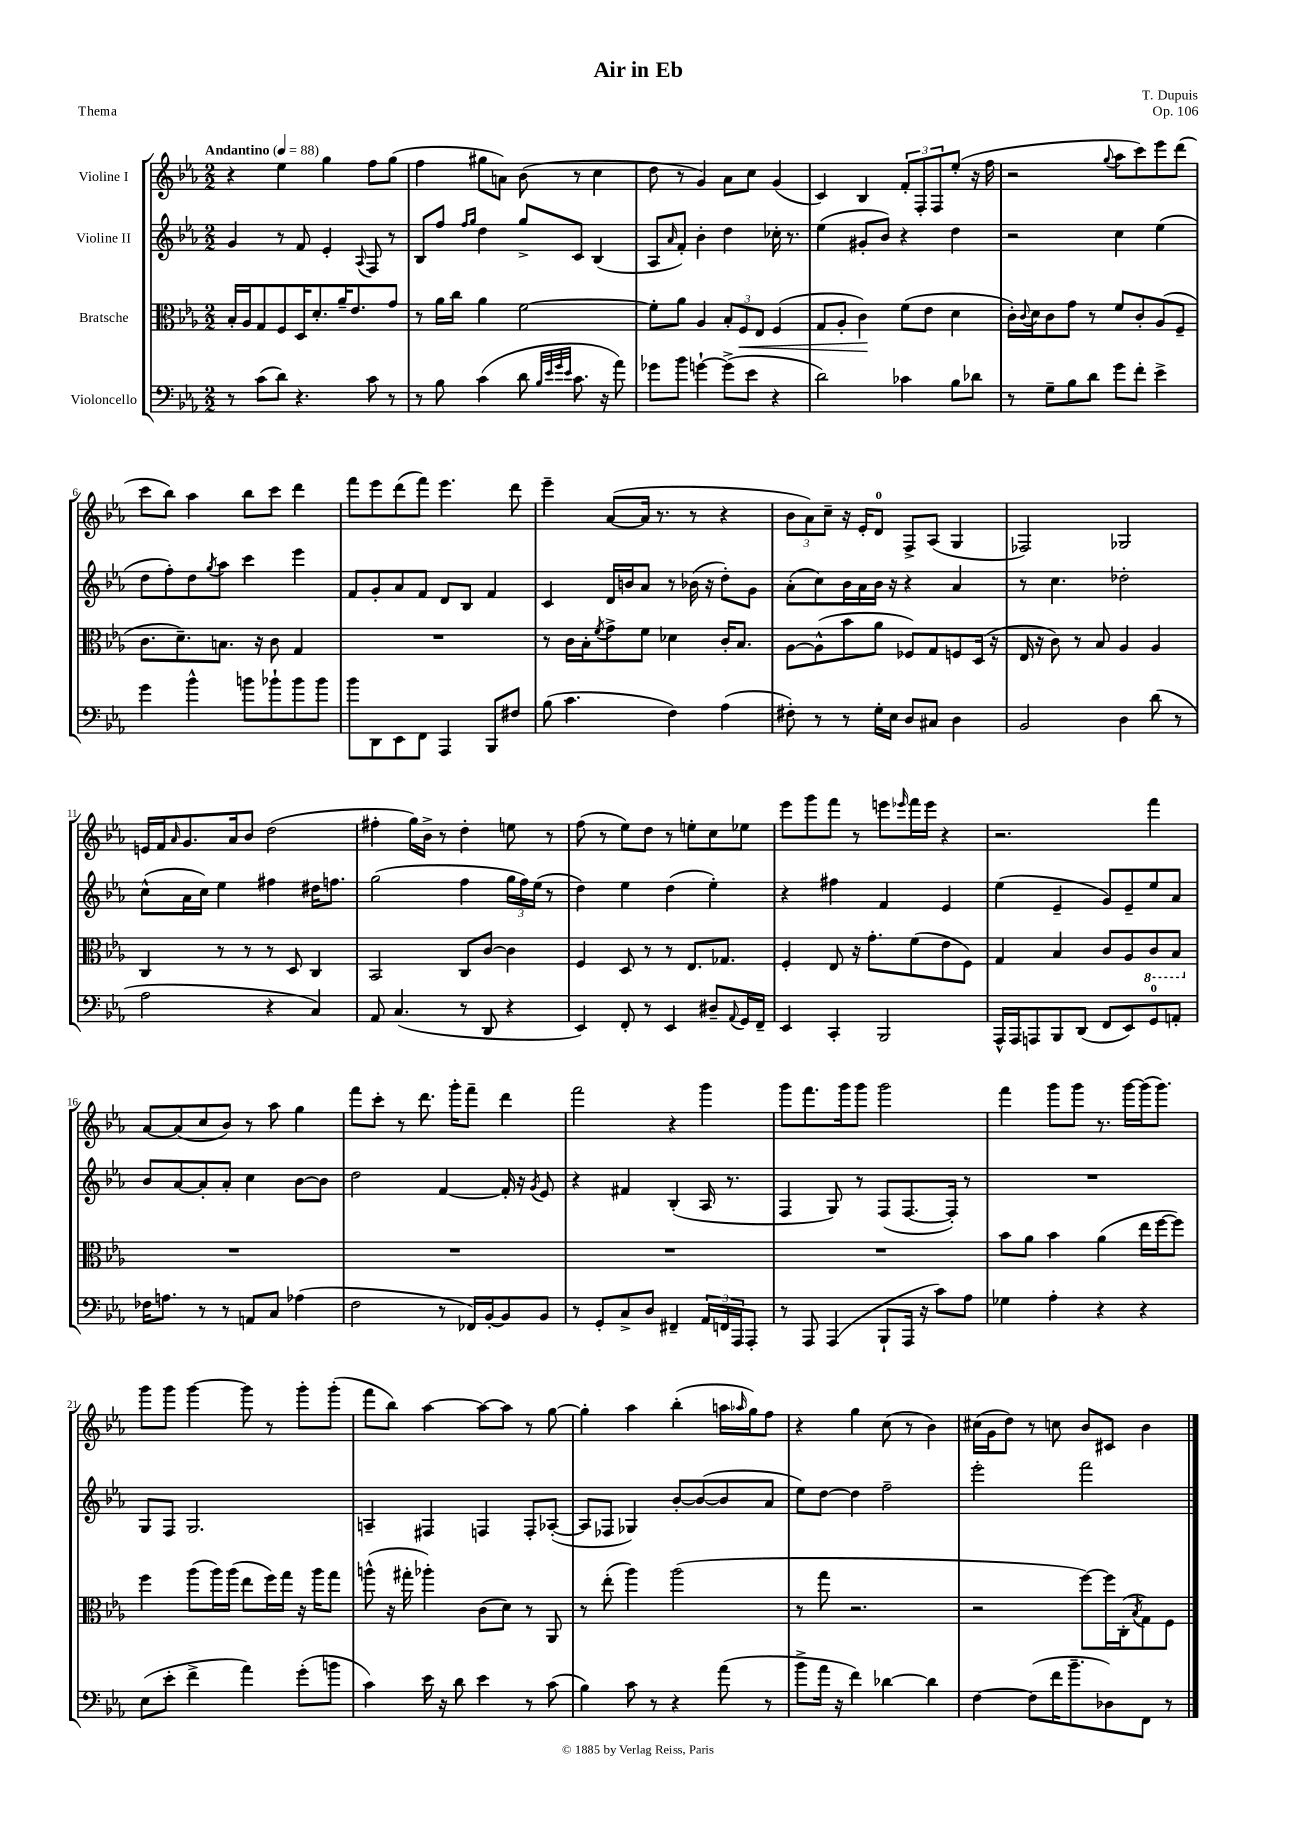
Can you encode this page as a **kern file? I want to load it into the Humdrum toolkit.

**kern	**kern	**kern	**kern
*staff4	*staff3	*staff2	*staff1
*clefF4	*clefC3	*clefG2	*clefG2
*k[b-e-a-]	*k[b-e-a-]	*k[b-e-a-]	*k[b-e-a-]
*M2/2	*M2/2	*M2/2	*M2/2
*MM88	*MM88	*MM88	*MM88
8r	16B-'	4g	4r
.	16A-	.	.
(8c	8G	.	.
8d)	8F	8r	4ee-
4.r	16D	8f	.
.	8.d'	.	.
.	.	4e-'	4gg
.	16a-~	.	.
.	8.e-	.	.
.	.	8qqA-	.
8c	.	8F	8ff
8r	8g	8r	(8gg
=	=	=	=
8r	8r	8B-	4ff
8B-	16a-	8ff	.
.	16cc	.	.
.	.	16qqff	.
.	.	16qqgg	.
(4c	4a-	4dd	8gg#
.	.	.	8a)
8d	[2f	8gg^	(8b-
32qqB-	.	.	.
32qqe-	.	.	.
32qqg	.	.	.
32qqe-	.	.	.
8.c	.	8c	8r
.	.	(4B-	4cc
16r	.	.	.
8a-)	.	.	.
=	=	=	=
8g-	8f']	8A-	8dd
.	.	16qqa-	.
8b-	8a-	8f')	8r
[4g`	4A-	4b-'	4g)
(8g^]	12B-'	4dd	8a-
.	12F	.	.
8e-	.	.	8cc
.	12E-	.	.
4r	(4F	16cc-'	(4g
.	.	8.r	.
=	=	=	=
2d)	8G	(4ee-	4c)
.	8A-'	.	.
.	4c)	8g#'	4B-
.	.	8b-)	.
4c-	(8f	4r	12f'
.	.	.	12F'
.	8e-	.	.
.	.	.	12F
8B-	4d	4dd	(8ee-'
8d-	.	.	16r
.	.	.	16ff
=	=	=	=
8r	16c')	2r	2r
.	8qqc	.	.
.	16d	.	.
8G~	8c	.	.
8B-	8g	.	.
8d	8r	.	.
.	.	.	8qqgg
8g	8f	4cc	8aa-
8f'	8c'	.	8ccc)
4e-^	(8A-	(4ee-	8eee-
.	8F~	.	(8ddd
=	=	=	=
4g	8.c	8dd	8ccc
.	.	8ff')	8bb-)
.	8.d~)	.	.
4b-^^	.	8dd	4aa-
.	.	8qgg	.
.	8.B	8aa-	.
8b	.	4ccc	8bb-
.	16r	.	.
8b-`	8c	.	8ccc
8b-	4G	4eee-	4ddd
8b-	.	.	.
=	=	=	=
8b-	1r	8f	8fff
8DD	.	8g'	8eee-
8EE-	.	8a-	(8ddd
8FF	.	8f	8fff)
4AAA-	.	8d	4.eee-
.	.	8B-	.
8BBB-	.	4f	.
8F#	.	.	8ddd
=	=	=	=
(8B-	8r	4c	4eee-~
4.c	16c	.	.
.	16B-'	.	.
.	8qf	.	.
.	8g^	16d	([8a-
.	.	16b	.
.	8f	8a-	16a-]
.	.	.	8.r
4F)	4d-	8r	.
.	.	(16b-	8r
.	.	16r	.
(4A-	16c'	8dd')	4r
.	8.B-	.	.
.	.	8g	.
=	=	=	=
8F#')	[8A-	(8a-'	12b-
.	.	.	12a-)
8r	(8A-^^]	8cc)	.
.	.	.	12cc~
8r	8b-	16b-	16r
.	.	16a-	16e-'
16G'	8a-	16b-	8d
16E-	.	16r	.
8D	8F-)	4r	8F^
8C#	8G	.	(8A-
4D	8F	4a-	4G
.	(16D	.	.
.	16r	.	.
=	=	=	=
2BB-	16E-	8r	2F-)
.	16r	.	.
.	8c)	4.cc	.
.	8r	.	.
.	8B-	.	.
4D	4A-	2dd-'	2G-
(8d	4A-	.	.
8r	.	.	.
=	=	=	=
2A-	4C	(8cc^^	16e
.	.	.	16f
.	.	.	16qqa-
.	.	16a-	8.g
.	.	16cc)	.
.	8r	4ee-	.
.	.	.	16a-
.	8r	.	8b-
4r	8r	4ff#	(2dd
.	8D	.	.
4C)	4C	16dd#	.
.	.	8.ff	.
=	=	=	=
8AA-	2BB-	(2gg	4ff#'
(4.C	.	.	.
.	.	.	16gg)
.	.	.	16b-^
.	.	.	8r
8r	8C	4ff	4dd'
8DD	[8c	.	.
4r	4c]	24gg	8ee
.	.	24ff)	.
.	.	(24ee-	.
.	.	8r	8r
=	=	=	=
4EE-)	4F	4dd)	(8ff
.	.	.	8r
8FF'	8D	4ee-	8ee-)
8r	8r	.	8dd
4EE-	8r	(4dd	8r
.	8.E-	.	8ee'
8D#~	.	4ee-')	8cc
.	8.G-	.	.
8qqAA-	.	.	.
16GG	.	.	8ee-
16FF~	.	.	.
=	=	=	=
4EE-	4F'	4r	8eee-
.	.	.	8ggg
4CC'	8E-	4ff#	8fff
.	16r	.	8r
.	8.g'	.	.
2BBB-	.	4f	8eee
.	.	.	16qqeee-
.	(8f	.	16fff
.	.	.	16eee-
.	8e-	4e-	4r
.	8F)	.	.
=	=	=	=
16AAA-^^	4G	(4ee-	2.r
16AAA-	.	.	.
8AAA	.	.	.
8BBB-	4B-	4e-~	.
(8DD	.	.	.
8FF	8c	8g)	.
8EE-)	8A-	8e-~	.
8GG	8C	8ee-	4fff
8AA'	8BB-	8a-	.
=	=	=	=
16F-	1r	8b-	[8a-
8.A	.	.	.
.	.	[8a-	(8a-]
8r	.	8a-']	8cc
8r	.	8a-'	8b-)
8AA	.	4cc	8r
8C	.	.	8aa-
(4A-	.	[8b-	4gg
.	.	8b-]	.
=	=	=	=
2F	1r	2dd	8fff
.	.	.	8ccc'
.	.	.	8r
.	.	.	8.ddd
8r	.	[4f	.
.	.	.	16ggg'
16FF-)	.	.	8fff~
[16BB-'	.	.	.
8BB-]	.	16f']	4ddd
.	.	16r	.
.	.	8qg	.
8BB-	.	8e-	.
=	=	=	=
8r	1r	4r	2fff
8GG'	.	.	.
8C^	.	4f#	.
8D	.	.	.
4FF#~	.	(4B-'	4r
24AA-	.	16A-	4ggg
24FF	.	.	.
.	.	8.r	.
24AAA-	.	.	.
8AAA-'	.	.	.
=	=	=	=
8r	1r	4F	8ggg
8AAA-	.	.	8.fff
(4AAA-	.	8G)	.
.	.	.	16ggg
.	.	8r	8ggg
8BBB-`	.	(8F	2ggg
16AAA-	.	[8.F	.
16r	.	.	.
8c)	.	.	.
.	.	16F'])	.
8A-	.	8r	.
=	=	=	=
4G-	8b-	1r	4fff
.	8a-	.	.
4A-'	4b-	.	8ggg
.	.	.	8ggg
4r	(4a-	.	8.r
.	.	.	[16ggg
4r	16ee-	.	(16ggg]
.	[16ff	.	8.ggg)
.	8ff])	.	.
=	=	=	=
(8E-	4ff	8G	8ggg
8e-'	.	8F	8ggg
4f^	(8aa-	2.G	[4ggg
.	16aa-)	.	.
.	(16aa-	.	.
4a-)	8ee-	.	8ggg]
.	16ff)	.	8r
.	16gg	.	.
(8g'	16r	.	8ggg'
.	16aa-	.	.
8b	8gg	.	(8ggg'
=	=	=	=
4c)	(8aa^^	4A~	8fff
.	16r	.	8bb-)
.	16gg#'	.	.
16e-	4aa-')	4F#	[4aa-
16r	.	.	.
8d	.	.	.
4e-	(8c	4F	8aa-_
.	8d)	.	8aa-]
8r	8r	8F'	8r
(8c	8AA-	([8A-'	[8gg
=	=	=	=
4B-)	8r	8A-]	4gg']
.	(8ee-'	8F-	.
8c	4aa-)	4G-)	4aa-
8r	.	.	.
4r	(2aa-	[8b-'	(4bb-'
.	.	(8b-_	.
(8a-	.	8b-]	16aa
.	.	.	16qqaa-
.	.	.	16gg)
8r	.	8a-	8ff
=	=	=	=
8b-^	8r	8ee-)	4r
16a-	8gg	[8dd	.
16r	.	.	.
4f)	2.r	4dd]	4gg
[4d-	.	2ff~	(8cc
.	.	.	8r
4d-]	.	.	4b-)
=	=	=	=
[4F	2r	2eee-'	(16cc#
.	.	.	16g
.	.	.	8dd)
(8F]	.	.	8r
16f	.	.	8cc
8.b-~	.	.	.
.	[8ff)	2fff	8b-
8D-)	16ff]	.	8c#
.	(16C'	.	.
.	8qB-	.	.
8FF	8G)	.	4b-
8r	8F	.	.
==	==	==	==
*-	*-	*-	*-
